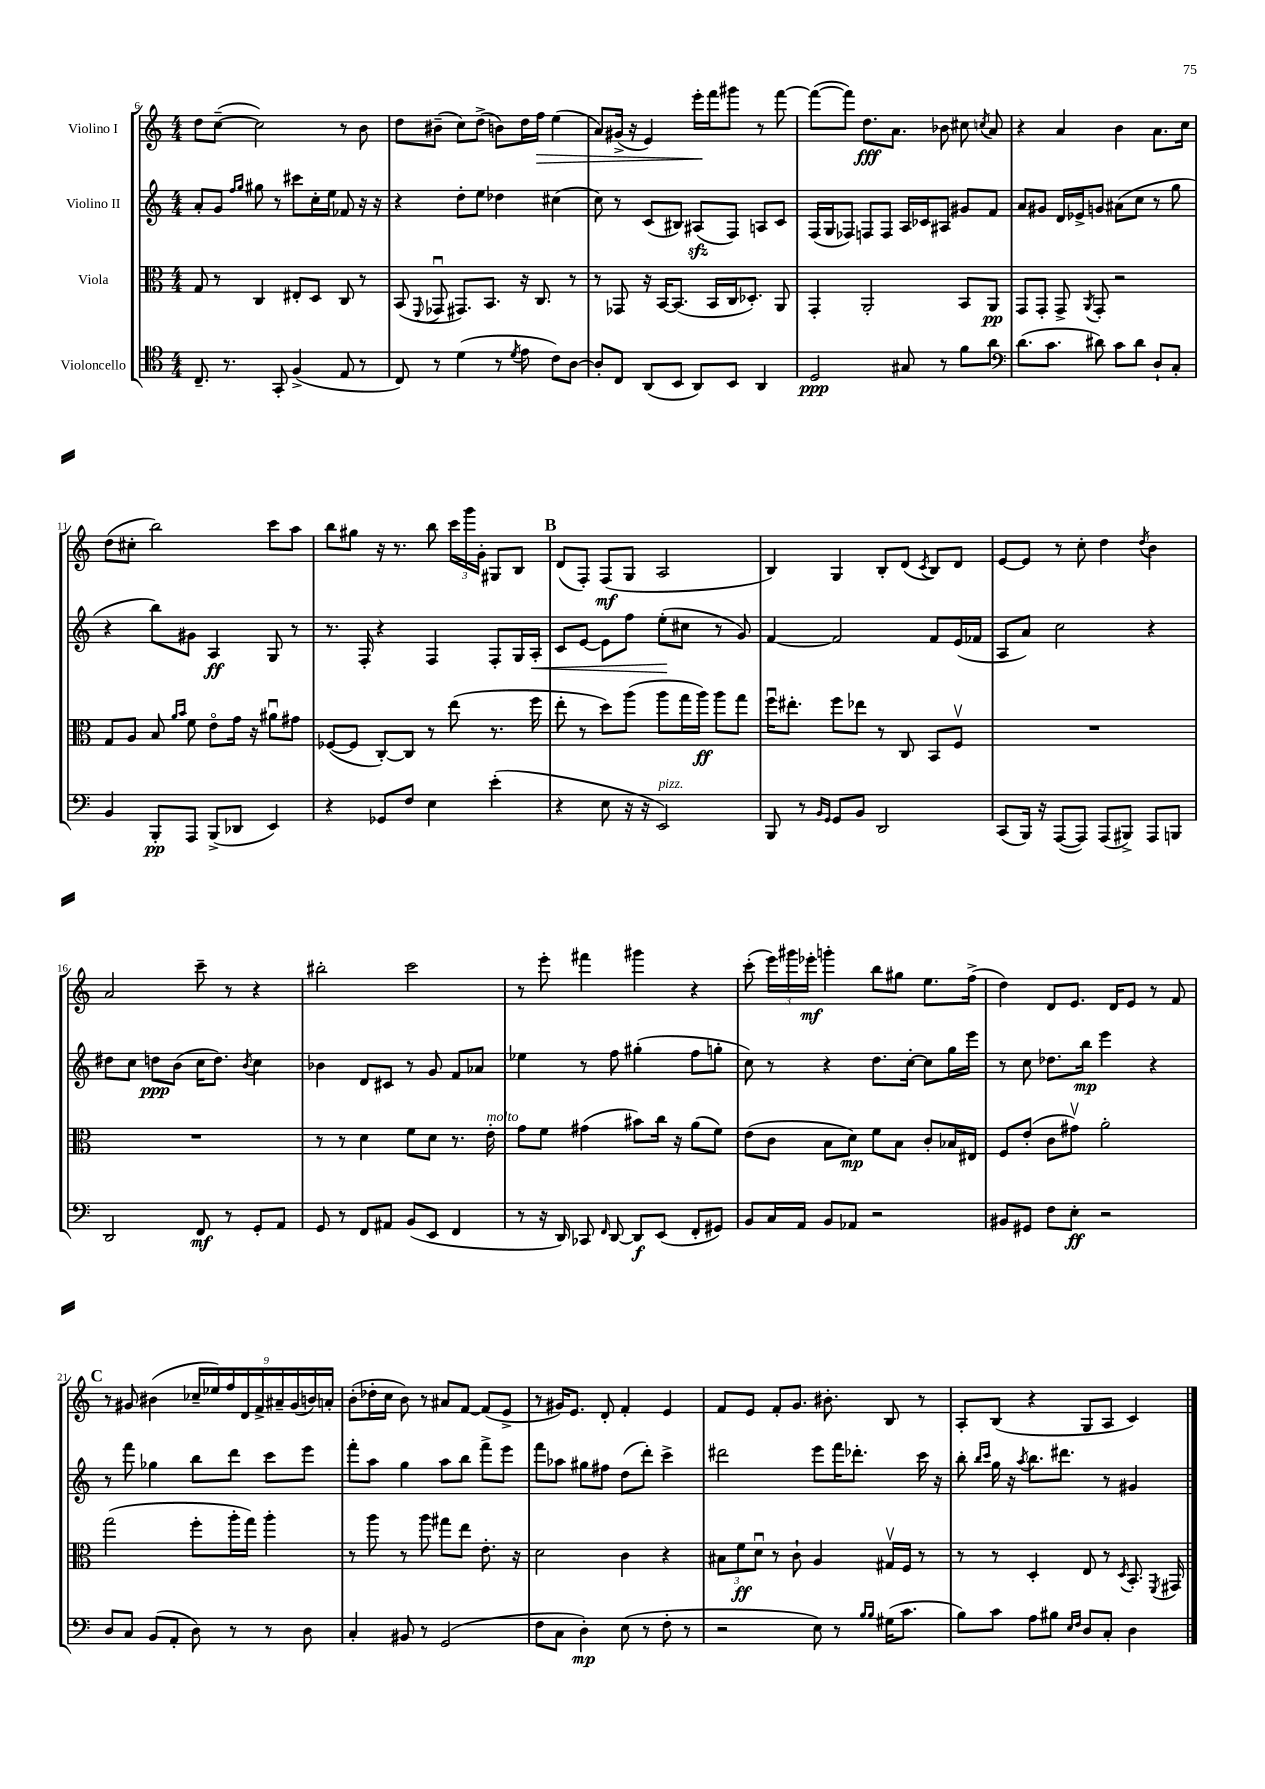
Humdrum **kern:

**kern	**kern	**kern	**kern
*staff4	*staff3	*staff2	*staff1
*clefC4	*clefC3	*clefG2	*clefG2
*k[]	*k[]	*k[]	*k[]
*M4/4	*M4/4	*M4/4	*M4/4
8.C~/	8G/	8a'/L	8dd\L
.	8r	8g/J	([8cc~\J
8.r	.	.	.
.	.	16qqff/LL	.
.	.	16qqgg/JJ	.
.	4C/	8gg#\	2cc\])
8GG'/	.	8r	.
(4F^/	8E#'/L	8ccc#\L	.
.	8D/J	16cc'\L	.
.	.	16ee\JJ	.
8E/	8C/	8f-/	8r
8r	8r	16r	8b\
.	.	16r	.
=	=	=	=
8C/)	(8BB/	4r	8dd\L
.	8qqFF/	.	.
8r	8GG-u/	.	(8b#~\J
(4d\	8.GG#/L)	8dd'\L	8cc\L)
.	.	8ee\J	(8dd^\J
.	8.BB/J	.	.
8r	.	4dd-\	8b\L)
8qd/	.	.	.
8e\	16r	.	16dd\L
.	8.C/	.	16ff\JJ
8c\L)	.	(4cc#\	(4ee\
[8A\J	8r	.	.
=	=	=	=
8A'/]L	8r	8cc\)	8a/L)
8C/J	8GG-/	8r	(16g#^/Jk
.	.	.	16r
(8AA/L	16r	(8c/L	4e/)
.	[16BB/LK	.	.
8BB/J	(8.BB/]J	8B#/J)	.
8AA/L)	.	(8A#/L	16eee'\LL
.	16BB/LL	.	16fff\J
8BB/J	16C/J	8F/J)	8ggg#\J
.	8.D-'/J)	.	.
4AA/	.	8A/L	8r
.	8AA/	8c/J	[8fff\
=	=	=	=
2D/	4GG'/	(16F/LL	(8fff\_L
.	.	16G/J	.
.	.	8F-/J)	8fff\]J)
.	2AA'/	8F/L	8.dd\L
.	.	8F/J	.
.	.	.	8.a\J
8G#/	.	16A/LL	.
.	.	16c-/J	.
8r	.	8A#/J	8b-\
8f\L	8BB/L	8g#/L	8cc#\
.	.	.	8qcc/
8a\J	8AA/J	8f/J	8a/
=	=	=	=
*clefF4	*	*	*
(8.d\L	8GG/L	8a/L	4r
.	8GG'/J	8g#/J	.
8.c\J	.	.	.
.	8GG^/	16d/LL	4a/
.	.	16e-^/J	.
.	8qAA/	.	.
8d#\)	8GG'/	8g/J	.
8c\L	2r	(8a#\L	4b\
8d#\J	.	8cc\J	.
8D`/L	.	8r	8.a\L
8C'/J	.	8gg\	.
.	.	.	16cc\Jk
=	=	=	=
4BB/	8G/L	4r	(8dd\L
.	8A/J	.	8cc#'\J
8BBB'/L	8B/	8bb\L)	2bb\)
.	16qqa/LL	.	.
.	16qqb/JJ	.	.
8AAA/J	8f\	8g#\J	.
(8BBB^/L	8eo\L	4A/	.
8DD-/J	16g\Jk	.	.
.	16r	.	.
4EE/)	8a#u\L	8G/	8ccc\L
.	8g#\J	8r	8aa\J
=	=	=	=
4r	([8F-/L	8.r	8bb\L
.	8F-/]J	.	8gg#\J
.	.	16F'/	.
8GG-/L	[8C'/L)	4r	16r
.	.	.	8.r
8F/J	8C/]J	.	.
4E\	8r	4F/	8bb\
.	(8ee\	.	24ccc\LL
.	.	.	24ggg\
.	.	.	24g'\JJ
(4e'\	8.r	8F'/L	8G#/L
.	.	16G/L	8B/J
.	16ff\	16A'/JJ	.
=	=	=	=
4r	8ee'\	8c/L	(8d/L
.	8r	[8e/J	8F'/J)
8E\	8dd\L)	8e\]L	(8F/L
16r	(8aa\J	8ff\J	8G/J
16r	.	.	.
2EE/)	8aa\L	(8ee'\L	2A/
.	16gg\L	8cc#\J	.
.	16aa\JJ)	.	.
.	8aa\L	8r	.
.	8gg\J	8g/)	.
=	=	=	=
8BBB/	16ffu\LK	[4f/	4B/)
.	8.ee#'\J	.	.
8r	.	.	.
16qqBB/LL	.	.	.
16qqGG/JJ	.	.	.
8GG/L	8ff\L	2f/]	4G/
8BB/J	8ee-\J	.	.
2DD/	8r	.	8B'/L
.	8C/	.	(8d/J
.	.	.	8qc/
.	8BB/L	8f/L	8B/L)
.	8Fv/J	(16e/L	8d/J
.	.	16f-/JJ	.
=	=	=	=
(8CC/L	1r	8A/L	[8e/L
16BBB/Jk)	.	8a/J)	8e/]J
16r	.	.	.
([8AAA/L	.	2cc\	8r
8AAA/]J)	.	.	8cc'\
(8AAA/L	.	.	4dd\
8BBB#^/J)	.	.	.
.	.	.	8qdd/
8AAA/L	.	4r	4b\
8BBB/J	.	.	.
=	=	=	=
2DD/	1r	8dd#\L	2a/
.	.	8cc\J	.
.	.	8dd\L	.
.	.	(8b\J	.
8FF/	.	16cc\LK	8ccc~\
.	.	8.dd\J)	.
8r	.	.	8r
.	.	8qb/	.
8GG'/L	.	4cc\	4r
8AA/J	.	.	.
=	=	=	=
8GG/	8r	4b-\	2bb#'\
8r	8r	.	.
8FF/L	4d\	8d/L	.
8AA#/J	.	8c#/J	.
(8BB/L	8f\L	8r	2ccc\
8EE/J	8d\J	8g/	.
4FF/	8.r	8f/L	.
.	.	8a-/J	.
.	16e'\	.	.
=	=	=	=
8r	8g\L	4ee-\	8r
16r	8f\J	.	8eee'\
16DD/)	.	.	.
8CC-/	(4g#\	8r	4fff#\
16qqFF/	.	.	.
[8DD/	.	8ff\	.
8DD/]L	8b#\L)	(4gg#'\	4ggg#\
(8EE/J	16cc\Jk	.	.
.	16r	.	.
8FF'/L	(8a\L	8ff\L	4r
8GG#/J)	8f\J)	8gg'\J	.
=	=	=	=
8BB/L	(8e\L	8cc\)	(8ccc'\
16C/L	8c\J	8r	24eee\LL)
.	.	.	24ggg#\
16AA/JJ	.	.	.
.	.	.	24eee-'\JJ
8BB/L	8B\L	4r	4ggg'\
8AA-/J	8d\J)	.	.
2r	8f\L	8.dd\L	8bb\L
.	8B\J	.	8gg#\J
.	.	[16cc'\Jk	.
.	8c'/L	8cc\]L	8.ee\L
.	16B-/L	16gg\L	.
.	16E#/JJ	16eee\JJ	(16ff^\Jk
=	=	=	=
8BB#/L	8F/L	8r	4dd\)
8GG#/J	(8e'/J	8cc\	.
8F\L	8c\L	8.dd-\L	8d/L
8E'\J	8g#v\J)	.	8.e/J
.	.	16bb\Jk	.
2r	2a'\	4eee\	.
.	.	.	16d/LK
.	.	.	8e/J
.	.	4r	8r
.	.	.	8f/
=	=	=	=
8D/L	(2gg\	8r	8r
8C/J	.	8fff\	8g#/
(8BB/L	.	4gg-\	(4b#\
8AA'/J	.	.	.
8D\)	8ff'\L	8bb\L	18cc-~/LL
.	.	.	18ee-/)
.	.	.	18ff/
8r	16aa'\L	8ddd\J	.
.	.	.	18d/
.	16gg\JJ)	.	.
.	.	.	18f^/
8r	4aa'\	8ccc\L	.
.	.	.	18a#~/
.	.	.	(18g#/
8D\	.	8eee\J	.
.	.	.	18b/)
.	.	.	18a'/JJ
=	=	=	=
4C'/	8r	8fff'\L	(8b'\L
.	8aa\	8aa\J	16dd-'\L
.	.	.	16cc\JJ
8BB#/	8r	4gg\	8b\)
8r	8aa\	.	8r
(2GG/	8gg#\L	8aa\L	8a#/L
.	8ee\J	8bb\J	[8f/J
.	8.e'\	8fff^\L	(8f/]L
.	.	8eee\J	8e^/J
.	16r	.	.
=	=	=	=
8F\L	2d\	8fff\L	8r
8C\J	.	8aa-\J	16g#/LK)
.	.	.	8.e/J
4D'\)	.	8gg#\L	.
.	.	8ff#\J	8d'/
(8E\	4c\	(8dd\L	4f'/
8r	.	8ddd'\J)	.
8F'\	4r	4ccc^\	4e/
8r	.	.	.
=	=	=	=
2r	12B#\L	2ddd#\	8f/L
.	12f\	.	.
.	.	.	8e/J
.	12du\J	.	.
.	8r	.	8f'/L
.	8c`\	.	8.g/J
8E\)	4A/	8eee\L	.
.	.	.	8.b#'\
8r	.	16fff\K	.
.	.	8.ddd-'\J	.
16qqB/LL	.	.	.
16qqB/JJ	.	.	.
(16G#\LK	16G#v/LL	.	8B/
8.c\J	16F/JJ	.	.
.	8r	16ccc\	8r
.	.	16r	.
=	=	=	=
8B\L)	8r	8bb'\	8A'/L
.	.	16qqbb/LL	.
.	.	16qqccc/JJ	.
8c\J	8r	16gg\	(8B/J
.	.	16r	.
.	.	8qaa/	.
8A\L	4D'/	8.bb\L	4r
8B#\J	.	.	.
.	.	8.ddd#\J	.
16qqE/LL	.	.	.
16qqF/JJ	.	.	.
8D/L	8E/	.	8G/L
8C'/J	8r	8r	8A/J
.	8qD/	.	.
4D\	8.BB'/	4g#/	4c/)
.	8qFF/	.	.
.	16GG#/	.	.
==	==	==	==
*-	*-	*-	*-
